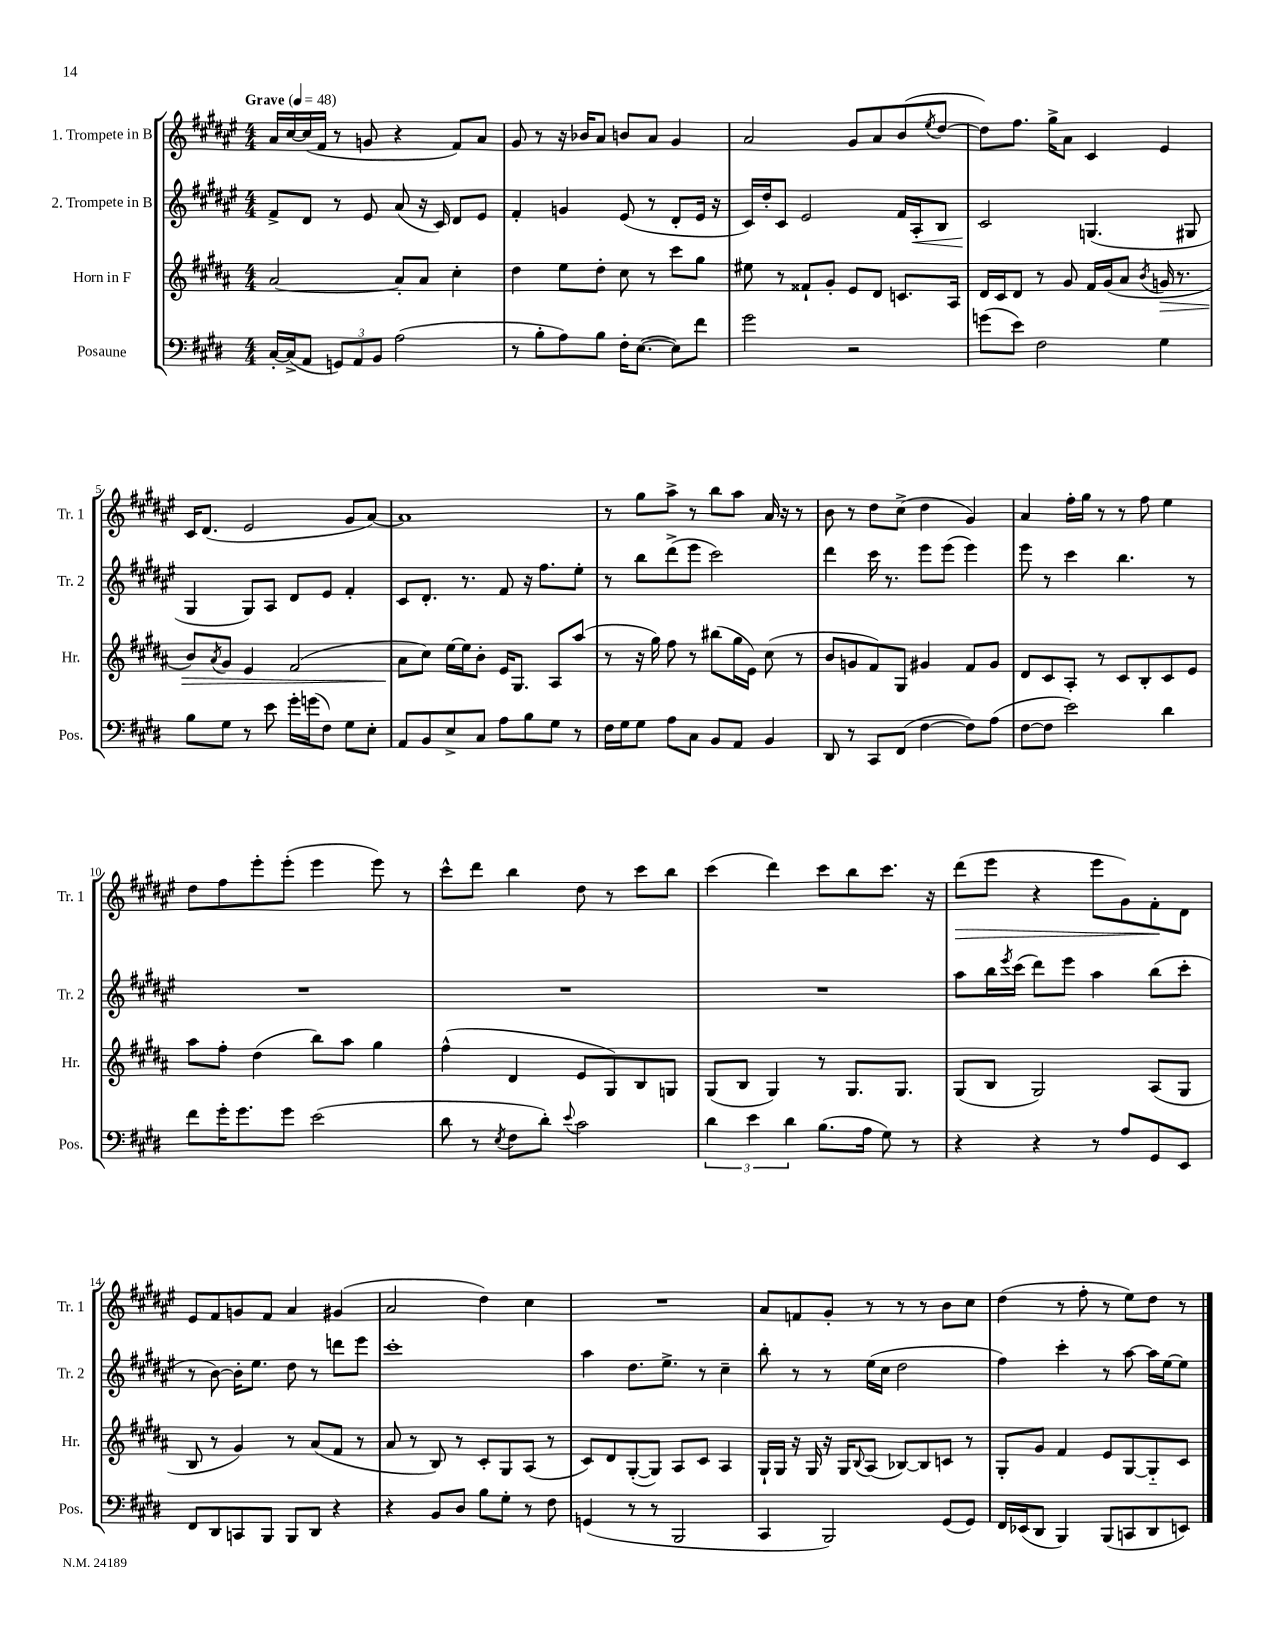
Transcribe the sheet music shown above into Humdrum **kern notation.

**kern	**kern	**dynam	**kern	**dynam	**kern	**dynam
*part4	*part3	*part3	*part2	*part2	*part1	*part1
*staff4	*staff3	*staff3	*staff2	*staff2	*staff1	*staff1
*I"Posaune	*I"Horn in F	*	*I"2. Trompete in B	*	*I"1. Trompete in B	*
*I'Pos.	*I'Hr.	*	*I'Tr. 2	*	*I'Tr. 1	*
*clefF4	*clefG2	*	*clefG2	*	*clefG2	*
*k[f#c#g#d#]	*k[f#c#g#d#a#]	*	*k[f#c#g#d#a#e#]	*	*k[f#c#g#d#a#e#]	*
*M4/4	*M4/4	*	*M4/4	*	*M4/4	*
*MM48	*MM48	*	*MM48	*	*MM48	*
=1	=1	=1	=1	=1	=1	=1
!	!	!	!	!	!LO:TX:a:B:t=Grave	!
[16C#'/LL	[2a#/	.	8f#^/L	.	16a#/LL	.
(16C#^/J]	.	.	.	.	[16cc#/	.
8AA/J	.	.	8d#/J	.	(16cc#/]	.
.	.	.	.	.	16f#/JJ	.
12GGn/L)	.	.	8r	.	8r	.
12AA/	.	.	.	.	.	.
.	.	.	8e#/	.	8gn/	.
12BB/J	.	.	.	.	.	.
(2A\	8a#'/L]	.	(8a#/	.	4r	.
.	8a#/J	.	16r	.	.	.
.	.	.	16c#/)	.	.	.
.	4cc#'\	.	8d#/L	.	8f#/L)	.
.	.	.	8e#/J	.	8a#/J	.
=2	=2	=2	=2	=2	=2	=2
8r	4dd#\	.	4f#'/	.	8g#/	.
8B'\L	.	.	.	.	8r	.
8A\)	8ee\L	.	4gn/	.	16r	.
.	.	.	.	.	16b-X/KL	.
8B\J	8dd#'\J	.	.	.	8a#/J	.
16F#'\KL	8cc#\	.	(8e#/	.	8bn/L	.
([8.E\J	.	.	.	.	.	.
.	8r	.	8r	.	8a#/J	.
8E\L])	8ccc#\L	.	8d#'/L	.	4g#/	.
8f#\J	8gg#\J	.	16e#/Jk	.	.	.
.	.	.	16r	.	.	.
=3	=3	=3	=3	=3	=3	=3
2g#\	8ee#X\	.	16c#/LL)	.	2a#/	.
.	.	.	16dd#'/J	.	.	.
.	8r	.	8c#/J	.	.	.
.	8f##X`/L	.	2e#/	.	.	.
.	8g#'/J	.	.	.	.	.
2r	8e/L	.	.	.	8g#/L	.
.	8d#/J	.	.	.	8a#/	.
.	8.cn/L	.	16f#/LL	.	(8b/	.
!	!	!	!	!LO:HP:b	!	!
.	.	.	16A#'/J	<	.	.
.	.	.	.	.	8qee#/	.
.	.	.	8B/J	.	[8dd#/J	.
.	16A#/Jk	.	.	.	.	.
=4	=4	=4	=4	=4	=4	=4
(8gn\L	16d#/LL	.	2c#/	.	8dd#\L])	.
.	16c#/J	.	.	.	.	.
8e\J)	8d#/J	.	.	.	8.ff#\J	.
2F#\	8r	.	.	.	.	.
.	.	.	.	.	16gg#^\KL	.
.	8g#/	.	.	.	8a#\J	.
.	16f#/LL	.	(4.Gn/	[	4c#/	.
.	(16g#/J	.	.	.	.	.
.	8a#/J	.	.	.	.	.
.	8qb/	.	.	.	.	.
!	!	!LO:HP:b	!	!	!	!
4G#\	16gn/	>	.	.	4e#/	.
.	8.r	.	.	.	.	.
.	.	.	8G#X/	.	.	.
!!LO:LB:g=z
=5	=5	=5	=5	=5	=5	=5
8B\L	8b/L)	.	4G#/	.	16c#/KL	.
.	.	.	.	.	(8.d#/J	.
.	8qa#/	.	.	.	.	.
8G#\J	8g#/J	.	.	.	.	.
8r	4e/	.	8G#/L)	.	2e#/	.
8e\	.	.	8A#/J	.	.	.
16g#'\LL	(2f#/	.	8d#/L	.	.	.
(16gn\J	.	.	.	.	.	.
8F#\J)	.	.	8e#/J	.	.	.
8G#\L	.	.	4f#'/	.	8g#/L	.
8E'\J	.	.	.	.	[8a#/J)	.
=6	=6	=6	=6	=6	=6	=6
8AA/L	8a#\L	.	8c#/L	.	1a#]	.
8BB/	8cc#\J)	]	8.d#'/J	.	.	.
8E^/	[16ee\LL	.	.	.	.	.
.	16ee\J]	.	8.r	.	.	.
8C#/J	8b'\J	.	.	.	.	.
8A\L	16e/KL	.	8f#/	.	.	.
.	8.G#/J	.	.	.	.	.
8B\	.	.	16r	.	.	.
.	.	.	8.ff#\L	.	.	.
8G#\J	8A#/L	.	.	.	.	.
8r	(8aa#/J	.	8ee#'\J	.	.	.
=7	=7	=7	=7	=7	=7	=7
16F#\LL	8r	.	8r	.	8r	.
16G#\J	.	.	.	.	.	.
8G#\J	16r	.	8bb\L	.	8gg#\L	.
.	16gg#\)	.	.	.	.	.
8A\L	8ff#\	.	(8ddd#^\	.	8aa#^\J	.
8C#\J	8r	.	8eee#\J	.	8r	.
8BB/L	(8bb#X\L	.	2ccc#\)	.	8bb\L	.
8AA/J	16gg#\L	.	.	.	8aa#\J	.
.	16e\JJ)	.	.	.	.	.
4BB/	(8cc#\	.	.	.	16a#/	.
.	.	.	.	.	16r	.
.	8r	.	.	.	8r	.
=8	=8	=8	=8	=8	=8	=8
8DD#/	8b/L	.	4ddd#\	.	8b\	.
8r	8gn/	.	.	.	8r	.
8CC#/L	8f#/)	.	16ccc#\	.	8dd#\L	.
.	.	.	8.r	.	.	.
(8FF#/J	8G#/J	.	.	.	(8cc#^\J	.
[4F#\	4g#X/	.	8eee#\L	.	4dd#\	.
.	.	.	(8eee#\J	.	.	.
8F#\L])	8f#/L	.	4eee#\)	.	4g#/)	.
(8A\J	8g#/J	.	.	.	.	.
=9	=9	=9	=9	=9	=9	=9
[8F#\L	8d#/L	.	8eee#\	.	4a#/	.
8F#\J]	8c#/	.	8r	.	.	.
2e\)	8A#'/J	.	4ccc#\	.	16ff#'\LL	.
.	.	.	.	.	16gg#\JJ	.
.	8r	.	.	.	8r	.
.	8c#/L	.	4.bb\	.	8r	.
.	8B'/	.	.	.	8ff#\	.
4d#\	8c#/	.	.	.	4ee#\	.
.	8e/J	.	8r	.	.	.
!!LO:LB:g=z
=10	=10	=10	=10	=10	=10	=10
8f#\L	8aa#\L	.	1r	.	8dd#\L	.
16g#'\K	8ff#'\J	.	.	.	8ff#\	.
8.g#\	.	.	.	.	.	.
.	(4dd#\	.	.	.	8eee#'\	.
8g#\J	.	.	.	.	(8eee#'\J	.
(2e\	8bb\L)	.	.	.	4eee#\	.
.	8aa#\J	.	.	.	.	.
.	4gg#\	.	.	.	8eee#\)	.
.	.	.	.	.	8r	.
=11	=11	=11	=11	=11	=11	=11
8d#\	(4ff#^^\	.	1r	.	8ccc#^^\L	.
8r	.	.	.	.	8ddd#\J	.
8qE/	.	.	.	.	.	.
8F#\L	4d#/	.	.	.	4bb\	.
8d#'\J)	.	.	.	.	.	.
8qqe/	.	.	.	.	.	.
2c#\	8e/L	.	.	.	8dd#\	.
.	8G#/)	.	.	.	8r	.
.	8B/	.	.	.	8ccc#\L	.
.	8Gn/J	.	.	.	8bb\J	.
=12	=12	=12	=12	=12	=12	=12
6d#\	(8G#/L	.	1r	.	(4ccc#\	.
.	8B/J	.	.	.	.	.
6e\	.	.	.	.	.	.
.	4G#/)	.	.	.	4ddd#\)	.
6d#\	.	.	.	.	.	.
(8.B\L	8r	.	.	.	8ccc#\L	.
.	8.G#/L	.	.	.	8bb\	.
16A\Jk	.	.	.	.	.	.
8G#\)	.	.	.	.	8.ccc#\J	.
.	8.G#/J	.	.	.	.	.
8r	.	.	.	.	.	.
.	.	.	.	.	16r	.
=13	=13	=13	=13	=13	=13	=13
!	!	!	!	!	!	!LO:HP:b
4r	(8G#/L	.	8aa#\L	.	(8ddd#\L	>
.	8B/J	.	16bb\L	.	8eee#\J	.
.	.	.	8qeee#/	.	.	.
.	.	.	(16ccc#\JJ	.	.	.
4r	2G#/)	.	8ddd#\L)	.	4r	.
.	.	.	8eee#\J	.	.	.
8r	.	.	4aa#\	.	8eee#\L	.
8A/L	.	.	.	.	8g#\)	.
8GG#/	(8A#/L	.	(8bb\L	.	8f#'\	.
8EE/J	8G#/J	.	8ccc#'\J	.	8d#\J	]
!!LO:LB:g=z
=14	=14	=14	=14	=14	=14	=14
8FF#/L	8B/	.	8r	.	8e#/L	.
8DD#/	8r	.	[8b\)	.	8f#/	.
8CCn/	4g#/)	.	16b'\KL]	.	8gn/	.
.	.	.	8.ee#\J	.	.	.
8BBB/J	.	.	.	.	8f#/J	.
8BBB/L	8r	.	8dd#\	.	4a#/	.
8DD#/J	(8a#/L	.	8r	.	.	.
4r	8f#/J	.	8dddn\L	.	(4g#X/	.
.	8r	.	8eee#\J	.	.	.
=15	=15	=15	=15	=15	=15	=15
4r	8a#/	.	1ccc#'	.	2a#/	.
.	8r	.	.	.	.	.
8BB/L	8B/)	.	.	.	.	.
8D#/J	8r	.	.	.	.	.
8B\L	8c#'/L	.	.	.	4dd#\)	.
8G#'\J	8G#/	.	.	.	.	.
8r	(8A#/J	.	.	.	4cc#\	.
8F#\	8r	.	.	.	.	.
=16	=16	=16	=16	=16	=16	=16
(4GGn/	8c#/L)	.	4aa#\	.	1r	.
.	8d#/	.	.	.	.	.
8r	([8G#'/	.	8.dd#\L	.	.	.
8r	8G#/J])	.	.	.	.	.
.	.	.	8.ee#^\J	.	.	.
2BBB/	8A#/L	.	.	.	.	.
.	8c#/J	.	8r	.	.	.
.	4A#/	.	4cc#~\	.	.	.
=17	=17	=17	=17	=17	=17	=17
4CC#/	16G#`/LL	.	8bb'\	.	8a#/L	.
.	16G#/JJ	.	.	.	.	.
.	16r	.	8r	.	8fn/	.
.	16G#/	.	.	.	.	.
2BBB/)	16r	.	8r	.	8g#'/J	.
.	16G#/KL	.	.	.	.	.
.	8qqB/	.	.	.	.	.
.	(8A#/J	.	(16ee#\LL	.	8r	.
.	.	.	16cc#\JJ	.	.	.
.	[8B-X/L)	.	2dd#\	.	8r	.
.	8B-/]	.	.	.	8r	.
(8GG#/L	8cn/J	.	.	.	8b\L	.
8GG#/J)	8r	.	.	.	8cc#\J	.
=18	=18	=18	=18	=18	=18	=18
16FF#/LL	8G#'/L	.	4ff#\)	.	(4dd#\	.
(16EE-X/J	.	.	.	.	.	.
8DD#/J	8g#/J	.	.	.	.	.
4BBB/)	4f#/	.	4ccc#'\	.	8r	.
.	.	.	.	.	8ff#'\	.
(8BBB/L	8e/L	.	8r	.	8r	.
8CCn/	[8G#/	.	[8aa#\	.	8ee#\L)	.
8DD#/	8G#/]	.	16aa#\LL]	.	8dd#\J	.
.	.	.	[16ee#\J	.	.	.
8EEn/J)	8c#/J	.	8ee#\J]	.	8r	.
==	==	==	==	==	==	==
*-	*-	*-	*-	*-	*-	*-
